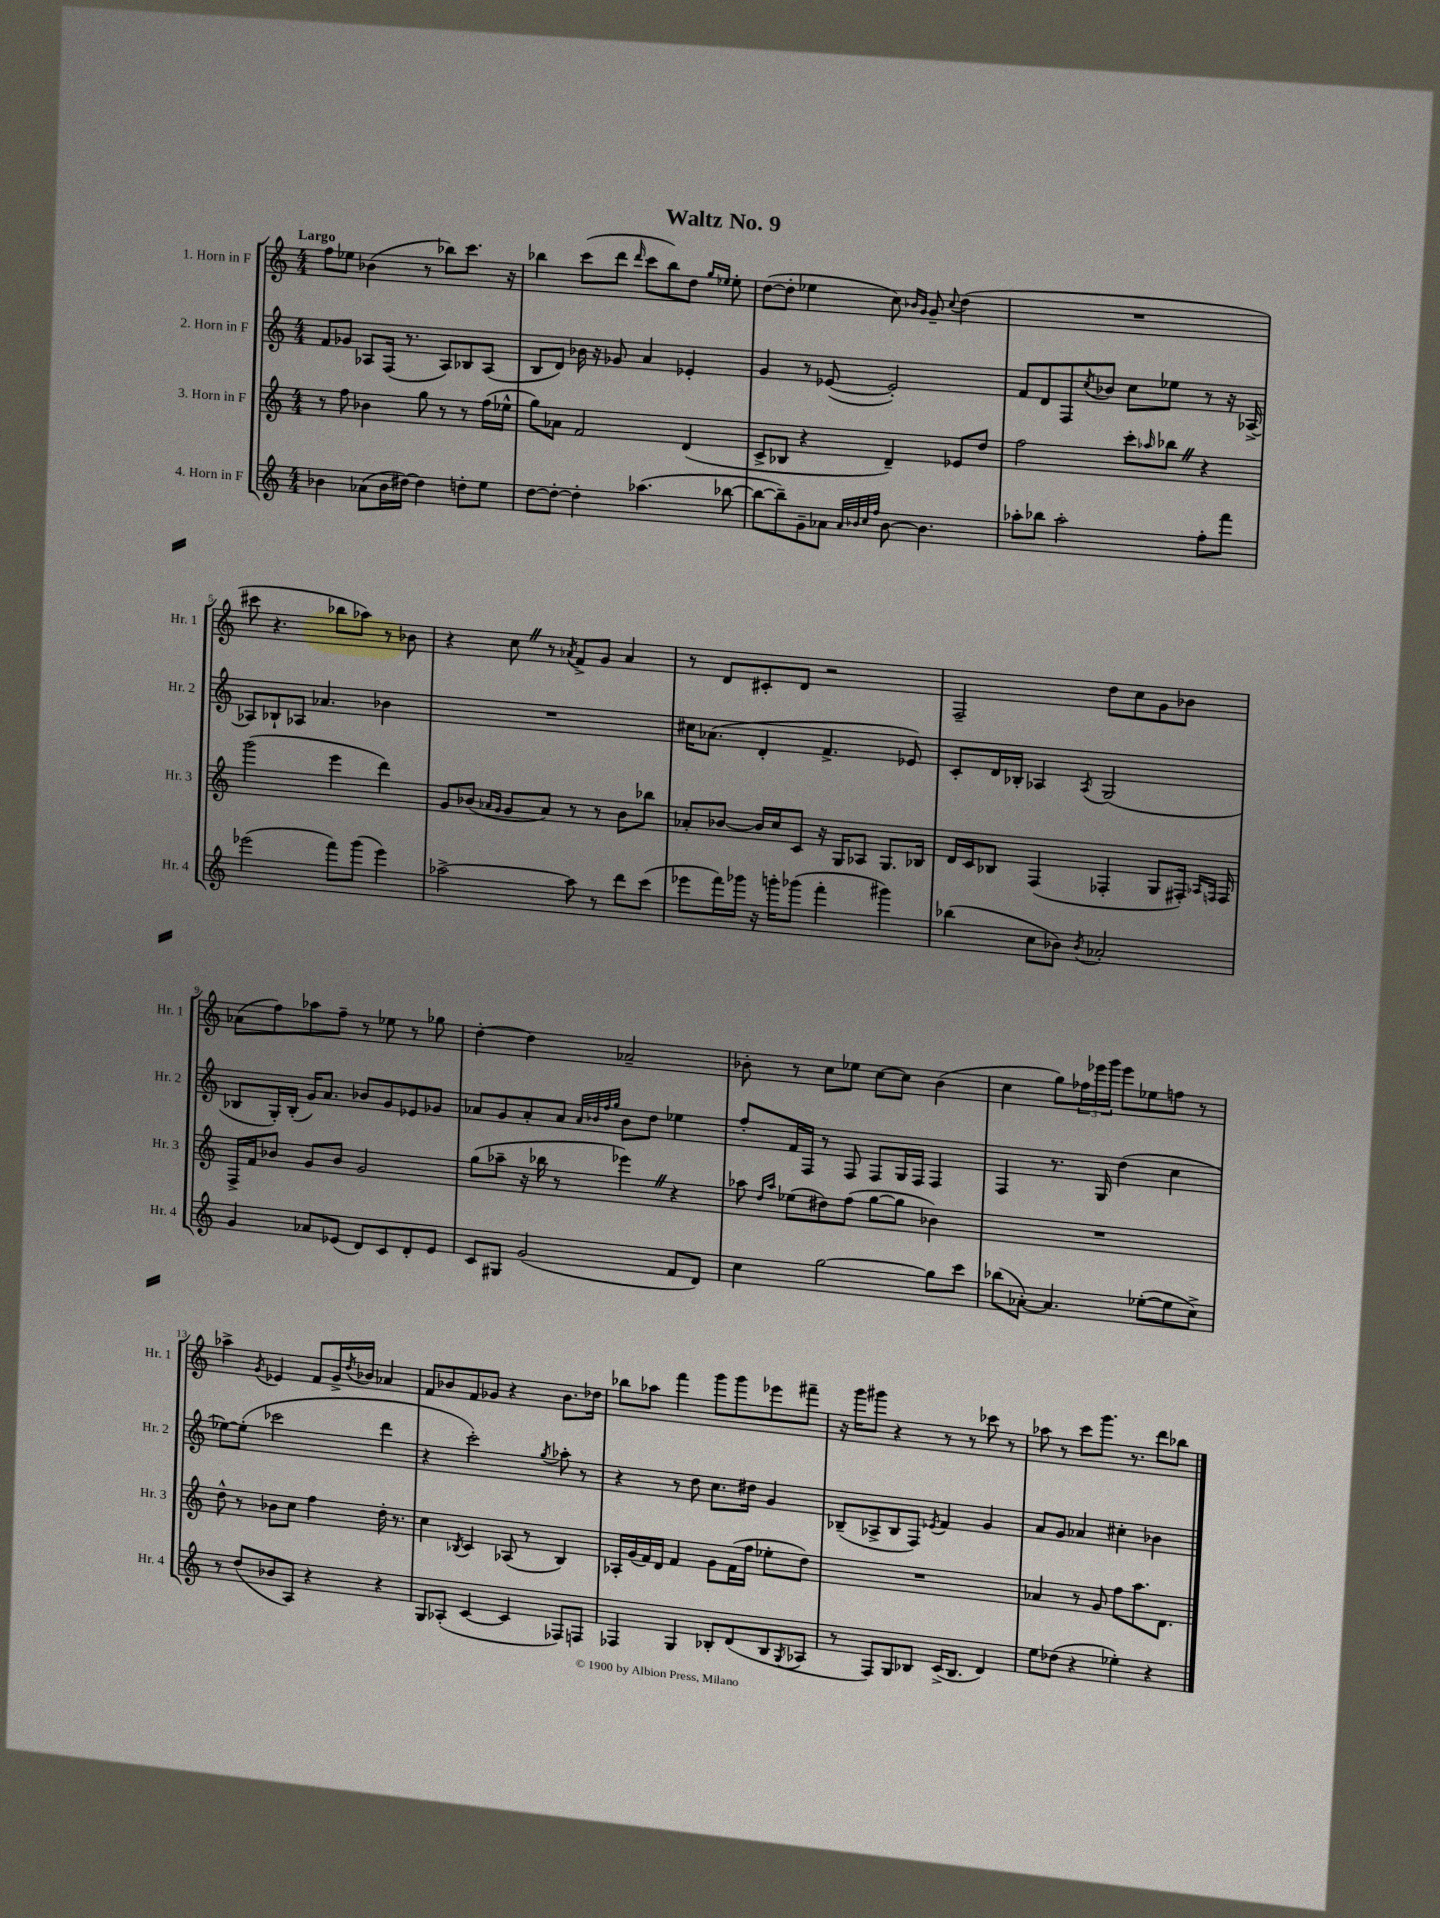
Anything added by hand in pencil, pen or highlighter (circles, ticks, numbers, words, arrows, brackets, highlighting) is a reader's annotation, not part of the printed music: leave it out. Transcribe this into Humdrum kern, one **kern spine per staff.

**kern	**kern	**kern	**kern
*staff4	*staff3	*staff2	*staff1
*clefG2	*clefG2	*clefG2	*clefG2
*k[]	*k[]	*k[]	*k[]
*M4/4	*M4/4	*M4/4	*M4/4
4b-	8r	8f	8ff
.	8ff	8g-	8ee-
(8a-	4b-	8A-	(4b-
16b-	.	(16F	.
[16dd#)	.	8.r	.
4dd#]	8gg	.	8r
.	8r	8A-)	8bb-)
8dd'	8r	8B-	8.ccc
8ee	(16ff	(8A-	.
.	16ee-^^	.	16r
=	=	=	=
[8dd	8gg)	8B	4bb-
8dd'_	8a-	8d)	.
4dd']	2f	16b-	(8ccc
.	.	16r	.
.	.	8g-	8ddd
.	.	.	16qqddd
(4.aa-	.	4a	8ccc
.	.	.	8bb-)
.	(4d	4e-'	8dd
.	.	.	16qqgg
.	.	.	16qqee-
[8bb-	.	.	8ee-'
=	=	=	=
8bb-_	8c^	4g	([8dd
8bb-~])	8B-	.	8dd']
8g~	4r	8r	4ee-
8a-	.	([8e-	.
32qqa-	.	.	.
32qqb-	.	.	.
32qqcc	.	.	.
32qqff	.	.	.
[8b-	4d~)	2e-'])	8cc)
.	.	.	16qqb-
.	.	.	16qqg
4.b-]	.	.	8g~
.	.	.	8qqcc
.	8e-	.	(4dd
.	8dd	.	.
=	=	=	=
8aa-'	2ff	8f	1r
8bb-	.	8d	.
2aa-'	.	8F	.
.	.	8qcc	.
.	.	8b-	.
.	8ccc'	8cc	.
.	16qqaa-	.	.
.	8bb-	8ee-	.
8ff'	4r	8r	.
8fff	.	16r	.
.	.	[16A-^	.
=	=	=	=
(2eee-	(2ggg	8A-]	8ccc#
.	.	8B-`	4.r
.	.	8A-	.
.	.	4.a-	.
8fff)	4eee	.	8bb-
(8ggg	.	.	8aa-)
4eee-)	4ddd)	4b-	8r
.	.	.	8b-
=	=	=	=
[2aa-^	8g	1r	4r
.	(8b-	.	.
.	16qqa-	.	.
.	16qqg	.	.
.	8g	.	8cc
.	8a-)	.	8r
.	.	.	8qa-
8aa-]	8r	.	8f^
8r	8r	.	8g
8ddd	8b-	.	4a-
(8ccc	8bb-	.	.
=	=	=	=
8eee-	8a-'	16cc#	8r
.	.	(8.a-	.
16fff)	[8b-	.	8d
16ggg-	.	.	.
16r	16b-]	4d'	8c#'
16ggg'	16cc	.	.
(8ggg-	8c	.	8d
4fff'	16r	4.f^	2r
.	16G	.	.
.	8A-	.	.
4ggg#)	8.G	.	.
.	.	8e-)	.
.	16B-	.	.
=	=	=	=
(4bb-	16d	8c'	2F~
.	16c	.	.
.	8B-	16d	.
.	.	16B-'	.
8cc	(4F	4A-	.
8b-)	.	.	.
8qb-	.	8qA-	.
2a-'	4F-'	(2G	8dd
.	.	.	8cc
.	8G	.	8g
.	16F#')	.	8b-
.	16qqA-	.	.
.	16qqF	.	.
.	16F	.	.
=	=	=	=
4g	16F^	8B-	(8a-
.	16f	.	.
.	8b-	16G')	8ff)
.	.	(16B-'	.
8a-	8g	16g)	8aa-
.	.	8.a	.
(8e-	8b-	.	8ff~
8d)	2g	8b-	8r
8c	.	8g	8ee-
8d'	.	8e-	8r
8e-	.	8g-	8gg-
=	=	=	=
8c	(8gg	8a-	[4dd'
8G#	8aa-~	8g	.
(2g	16r	8a-'	4dd]
.	16bb-	.	.
.	8r	8a-	.
.	.	32qqa-	.
.	.	32qqb-	.
.	.	32qqff	.
.	.	32qqgg	.
.	4eee-)	8b-	2a-~
.	.	8dd	.
8f	4r	4ee-	.
8d)	.	.	.
=	=	=	=
4cc	8aa-	8ff'	8b-'
.	16qqdd	.	.
.	16qqaa-	.	.
.	(8ee-	16f	8r
.	.	16F	.
[2gg	8dd#)	8r	8cc
.	(8ff	8F	8ee-
.	[8gg	8F	[8cc
.	8gg]	16G	8cc]
.	.	16F	.
8gg]	4b-)	4F	(4b-
8ccc	.	.	.
=	=	=	=
(8bb-	1r	4F	4cc
[8a-')	.	.	.
4.a-]	.	8.r	8gg)
.	.	.	24ff-
.	.	.	24eee-
.	.	16G	.
.	.	.	24ggg
.	.	(4dd	8eee-
([8ee-'	.	.	8ee-
8ee-]	.	4cc	8ff
8cc^)	.	.	8r
=	=	=	=
8r	8dd^^	[8ee-)	4aa-^
(8dd	8r	(8ee-']	.
.	.	.	8qg
8b-	8b-	2ccc-	4e-
8A)	8cc	.	.
4r	4ff	.	8f
.	.	.	16g^
.	.	.	8qdd
.	.	.	16b-
4r	16dd'	4ddd	4a-
.	8.r	.	.
=	=	=	=
8G	4cc	4r	8f
(8A-'	.	.	8b-
.	8qB-	.	.
[4c	4c	2ccc')	8f
.	.	.	8g-
4c]	(8A-	.	4r
.	8r	.	.
.	.	8qgg	.
8F-)	4B-)	8aa-'	8.b-
8F	.	8r	.
.	.	.	16dd-
=	=	=	=
4F-	16A-'	4r	8bb-
.	(16g	.	.
.	16f)	.	8aa-
.	16d	.	.
4G	4f	8r	4fff
.	.	8dd	.
8B-'	8g	8.cc	8ggg
(8d	(16f	.	8ggg
.	16ff	16dd#	.
8B-	8ee-'	4g	8eee-
8qG	.	.	.
8A-	8dd)	.	8fff#~
=	=	=	=
8r	1r	(8B-~	16r
.	.	.	16ggg
8F)	.	8A-^	8ggg#
8G	.	8B-	4r
8B-	.	8F)	.
.	.	8qe-	.
(16c^	.	4f	8r
8.B-	.	.	.
.	.	.	8r
4d)	.	4g	8ccc-
.	.	.	8r
=	=	=	=
8ee	4a-	8a	8aa-
(8dd-	.	8g	8r
4r	8r	4a-	8ccc
.	8g	.	8.ggg
4ee-')	8ff	4cc#'	.
.	.	.	8.r
.	8.aa	.	.
4r	.	4b-	8ddd
.	8.d	.	.
.	.	.	8bb-
==	==	==	==
*-	*-	*-	*-
